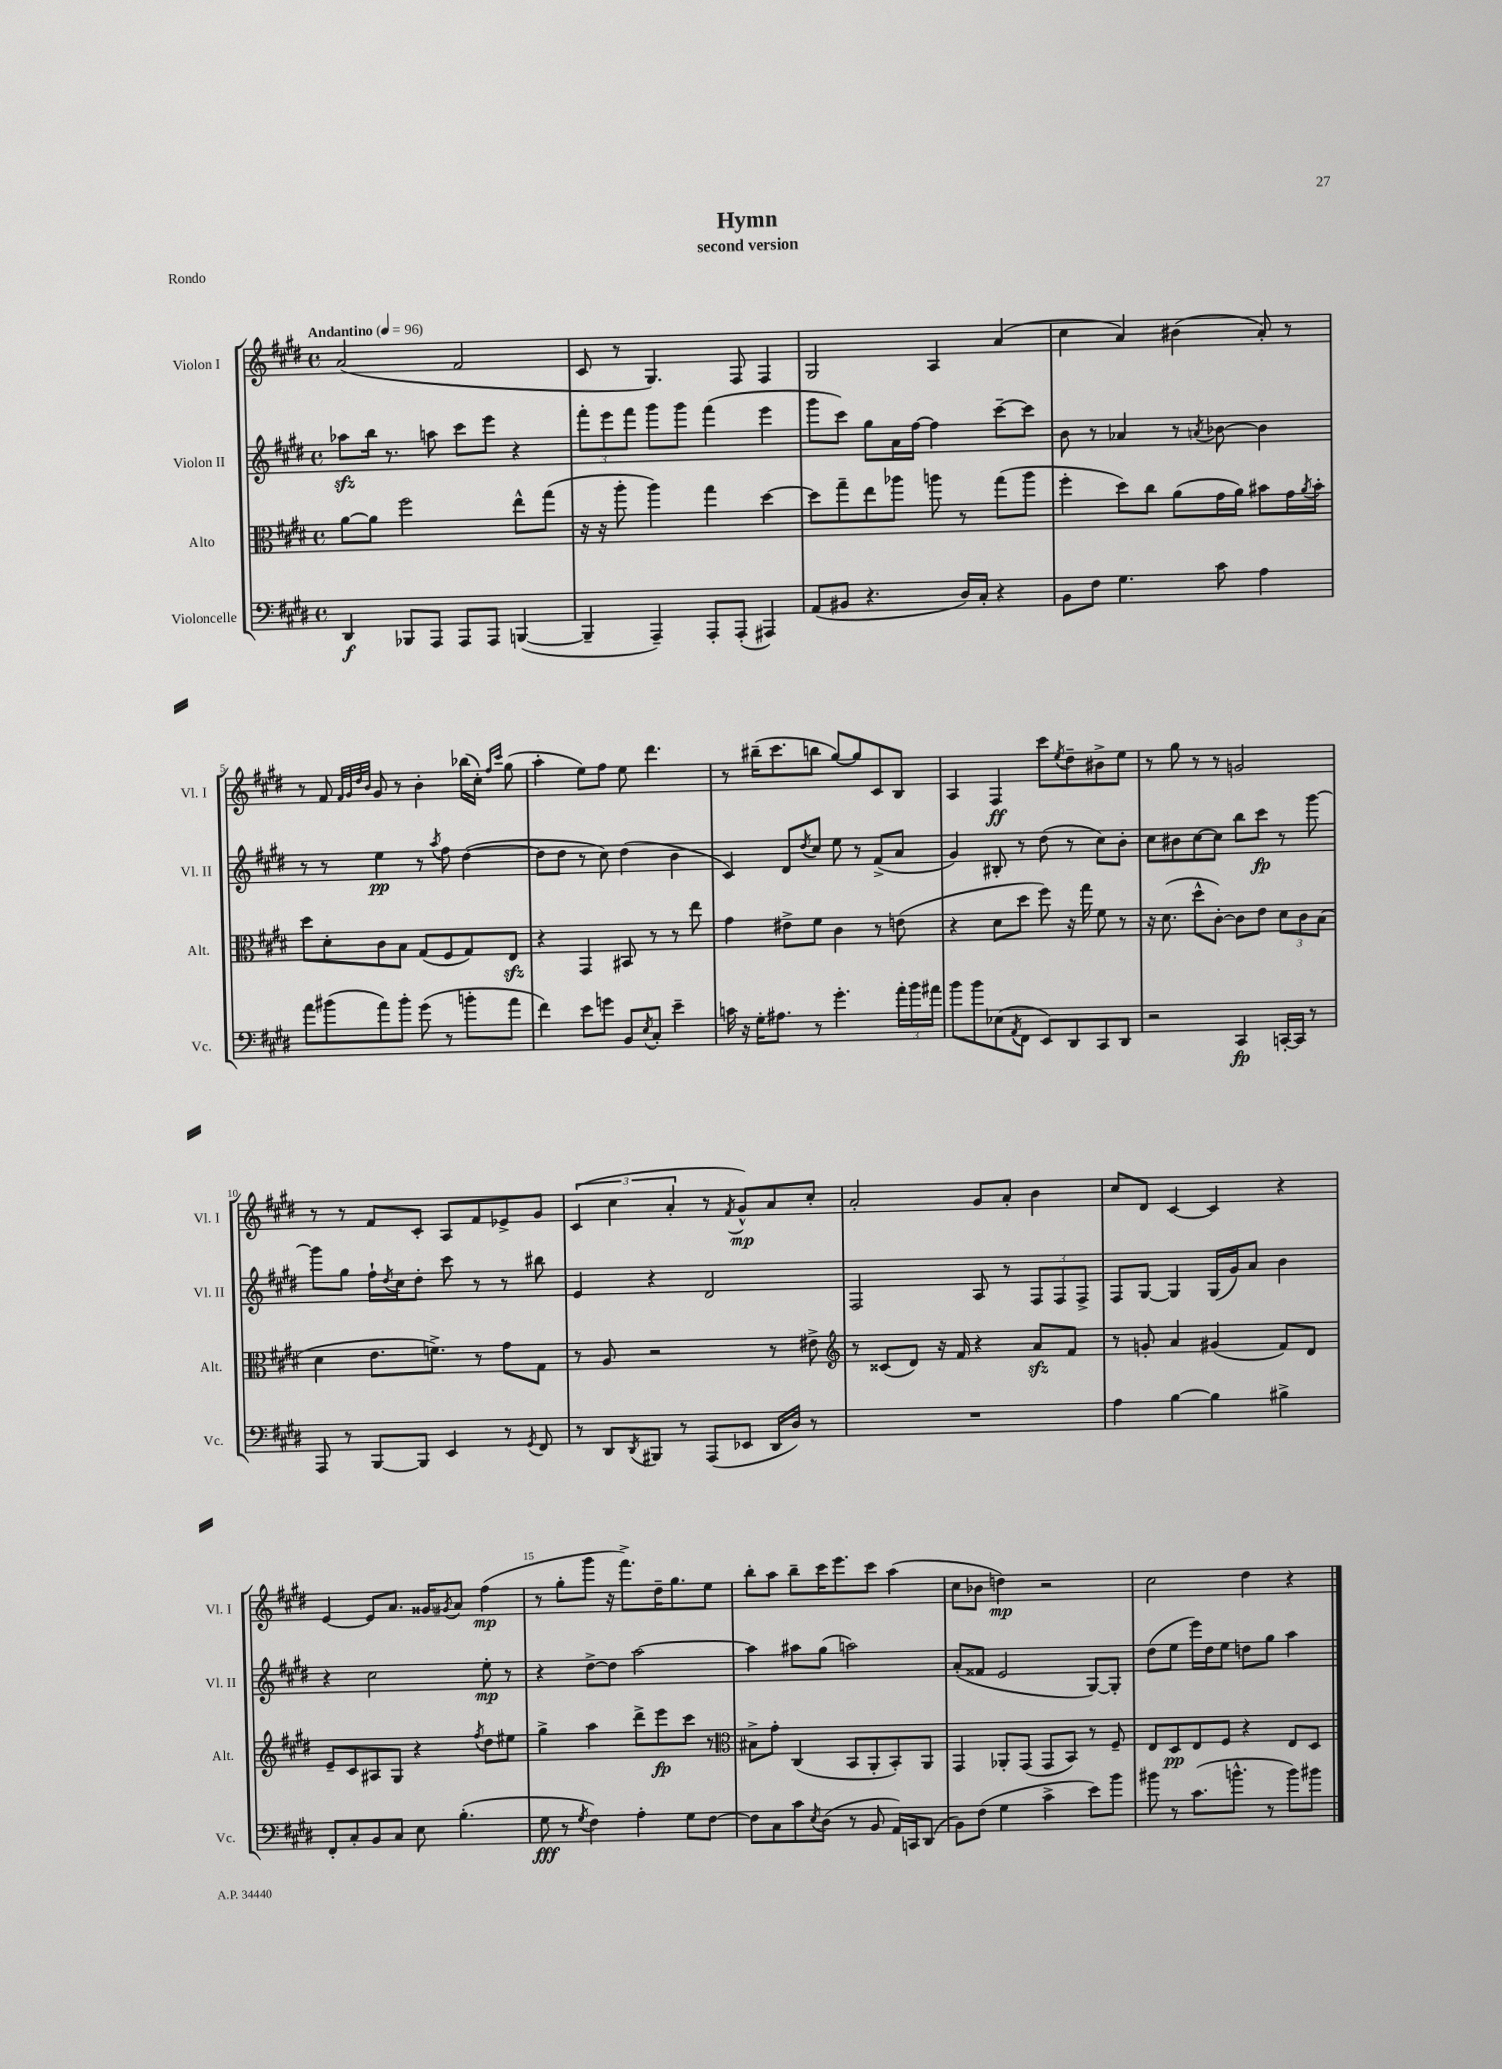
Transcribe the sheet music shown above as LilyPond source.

\header { title = "Hymn" subtitle = "second version" piece = "Rondo" }
<<
\new StaffGroup <<
\new Staff = "s0" \with { instrumentName = "Violon I" shortInstrumentName = "Vl. I" } {
    \clef treble \key e \major \defaultTimeSignature \time 4/4 \tempo "Andantino" 4 = 96
    a'2( fis'2 |
    cis'8 r8 gis4.) fis8 fis4 |
    gis2 a4 a'4( |
    cis''4 a'4) bis'4( a'8-.) r8 |
    r8 fis'8 \grace { fis'32 gis'32 dis''32 b'32 } gis'8 r8 b'4-. bes''16( cis''16-.) \grace { fis''16 cis'''16 } gis''8( |
    a''4-. e''8) fis''8 e''8 dis'''4. |
    r8 bis''16--( cis'''8. b''8 gis''8~) gis''8 cis'8 b8 |
    a4 fis4\ff cis'''8 \acciaccatura { e''8 } dis''8-- bis'8-> e''8 |
    r8 gis''8 r8 r8 g'2 |
    r8 r8 fis'8 cis'8-. a8 fis'8 ees'8-> gis'8 |
    \tuplet 3/2 { cis'4( cis''4 a'4-. } r8 \acciaccatura { fis'8 } gis'8-^\mp) a'8 cis''8-. |
    a'2-. gis'8 a'8-. b'4 |
    cis''8 dis'8 cis'4~ cis'4 r4 |
    e'4~ e'8 a'8. gisis'16 \acciaccatura { gis'8 } a'8 fis''4\mp( |
    r8 gis''8-. gis'''8 r16 fis'''8.->) dis''16-- gis''8. e''8 |
    b''8-. a''8 b''8-- cis'''16 e'''8. cis'''8 a''4( |
    cis''8 bes'8 d''4\mp) r2 |
    cis''2 dis''4 r4 \bar "|." |
}
\new Staff = "s1" \with { instrumentName = "Violon II" shortInstrumentName = "Vl. II" } {
    \clef treble \key e \major \defaultTimeSignature \time 4/4
    aes''8\sfz b''16 r8. a''8 cis'''8 e'''8 r4 |
    \tuplet 3/2 { fis'''8-. e'''8 fis'''8 } gis'''8 gis'''8 fis'''4( e'''4 |
    gis'''8 cis'''8) gis''8 a'16 fis''16~ fis''4 cis'''8~-- cis'''8 |
    b'8 r8 aes'4 r8 \acciaccatura { a'8 } bes'8~ bes'4 |
    r8 r8 e''4\pp r8 \acciaccatura { a''8 } fis''8 dis''4~( |
    dis''8 dis''8 r8 cis''8) dis''4( b'4 |
    cis'4) dis'8 \acciaccatura { dis''8 } cis''8 e''8 r8 fis'8->( a'8 |
    gis'4) bis8-. r8 dis''8( r8 cis''8) b'8-. |
    cis''8 bis'8 cis''8~ cis''8 b''8 cis'''8\fp r8 gis'''8~ |
    gis'''8 gis''8 fis''16-! \acciaccatura { dis''8 } cis''16 dis''8-. cis'''8 r8 r8 bis''8 |
    e'4 r4 dis'2 |
    fis2 a8 r8 \tuplet 3/2 { fis8 fis8 fis8-> } |
    fis8 gis8~ gis4 gis16( gis'16) a'8 b'4 |
    r4 cis''2 e''8-.\mp r8 |
    r4 dis''8~-> dis''8 a''2~ |
    a''4 ais''8 gis''8( a''2) |
    a'8-.( fisis'8 e'2 gis8~) gis8-. |
    dis''8( e''8 e'''16) dis''16 e''8 d''8 gis''8 a''4 \bar "|." |
}
\new Staff = "s2" \with { instrumentName = "Alto" shortInstrumentName = "Alt." } {
    \clef alto \key e \major \defaultTimeSignature \time 4/4
    a'8~ a'8 fis''2 e''8-^ gis''8( |
    r16 r16 a''8-. a''4) gis''4 dis''4~ |
    dis''8 gis''8-- e''8 aes''8 a''8 r8 gis''8( a''8 |
    fis''4-. dis''8) cis''8 a'8( gis'16 a'16) bis'8 gis'16 \acciaccatura { a'8 } bis'16-. |
    dis''8 dis'8-. cis'8 b8 gis8( fis8 gis8) e8\sfz |
    r4 gis,4 bis,8 r8 r8 e''8 |
    gis'4 eis'8-> fis'8 cis'4 r8 e'8( |
    r4 dis'8 dis''8 fis''8) r16 gis''16 fis'8 r8 |
    r16 dis'8.( dis''8-^ cis'8~-.) cis'8 e'8 \tuplet 3/2 { dis'8 cis'8 b8( } |
    dis'4 e'8. f'8.->) r8 gis'8 gis8 |
    r8 a8 r2 r8 eis'8-> |
    \clef treble r8 cisis'8( dis'8) r16 fis'16 r4 a'8\sfz fis'8 |
    r8 g'8-. a'4 gis'4( fis'8) dis'8 |
    e'8-- cis'8 ais8 gis8 r4 \acciaccatura { fis''8 } dis''8 eis''8 |
    gis''4-> a''4 dis'''8-> e'''8\fp cis'''8 r8 |
    \clef alto bis8-> gis'8-. cis4( b,8 a,8-. b,8-.) a,8 |
    gis,4 aes,8-. gis,8( gis,8 b,8) r8 fis8-- |
    e8 dis8\pp e8 fis8 r4 e8 dis8 \bar "|." |
}
\new Staff = "s3" \with { instrumentName = "Violoncelle" shortInstrumentName = "Vc." } {
    \clef bass \key e \major \defaultTimeSignature \time 4/4
    dis,4\f bes,,8 a,,8 a,,8 a,,8 b,,4~( |
    b,,4-- a,,4--) a,,8-. a,,8-.( ais,,4) |
    a,8( bis,8 r4. dis16) cis16-. r4 |
    b,8 fis8 gis4. cis'8 a4 |
    a'8 bis'8( a'8) bis'8-. gis'8( r8 b'8-. a'8 |
    fis'4) e'8 g'8 b,8 \acciaccatura { e8 } cis8-. e'4-- |
    c'16 r16 gis16-. ais8. r8 gis'4.-. \tuplet 3/2 { a'16-. b'16 ais'16 } |
    b'8 b'8 ees8( \acciaccatura { a,8 } fis,8 e,8) dis,8 cis,8 dis,8 |
    r2 cis,4\fp c,16~-. c,16 r8 |
    a,,8 r8 b,,8~ b,,8 e,4 r8 \acciaccatura { gis,8 } fis,8 |
    r8 dis,8 \acciaccatura { dis,8 } bis,,8 r8 a,,8( ees,8 dis,16 dis16) r8 |
    R1 |
    a4 b4~ b4 bis4-> |
    fis,8-. cis8-. b,8 cis8 e8 b4.-.( |
    gis8\fff r8 \acciaccatura { gis8 } fis4) a4-. gis8 fis8~ |
    fis8 cis8 cis'8 \acciaccatura { e8 } dis8( r8 b,8 a,16) c,16 dis,8( |
    b,8) fis8( gis4 cis'4-> e'8) b'8 |
    bis'8 r8 cis'8.( b'8.-^ r8 b'8) bis'8 \bar "|." |
}
>>
>>
\layout { \context { \Score \override BarNumber.break-visibility = ##(#f #t #t) barNumberVisibility = #(every-nth-bar-number-visible 5) } }
